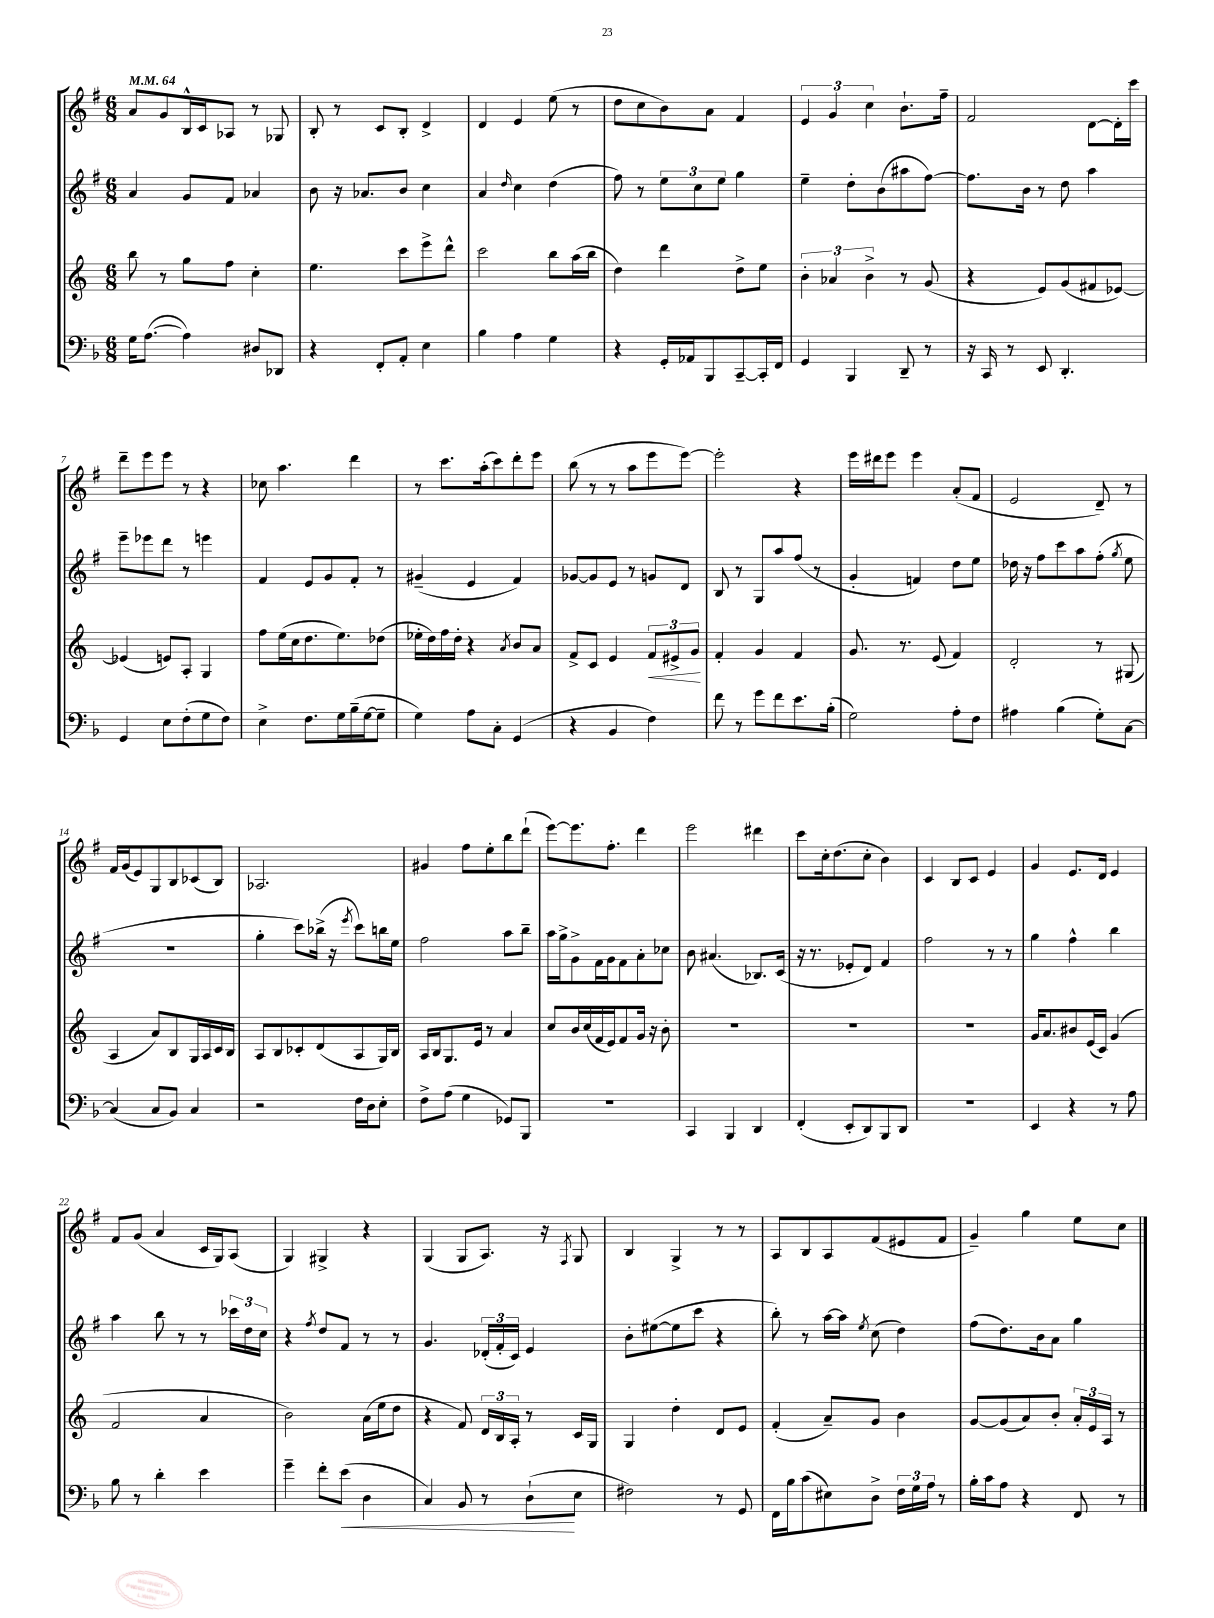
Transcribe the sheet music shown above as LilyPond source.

<<
\new StaffGroup <<
\new Staff = "s0" {
    \clef treble \key g \major \numericTimeSignature \time 6/8 \tempo 4 = 64
    \autoBeamOff a'8[ g'8 b16-^ c'16 aes8] r8 ges8 |
    b8-. r8 c'8[ b8]-. d'4-> |
    d'4 e'4 e''8( r8 |
    d''8[ c''8 b'8) a'8] fis'4 |
    \tuplet 3/2 { e'4 g'4 c''4 } b'8.[-! fis''16]-- |
    fis'2 d'8[~ d'16-. c'''16] |
    d'''8[-- e'''8 e'''8] r8 r4 |
    ces''8 a''4. d'''4 |
    r8 c'''8.[ a''16-.( c'''8) d'''8-. e'''8] |
    b''8( r8 r8 a''8[ e'''8 e'''8]~) |
    e'''2-. r4 |
    e'''16[ dis'''16 e'''8] e'''4 a'8[-.( fis'8] |
    e'2 d'8--) r8 |
    fis'16[ g'16( e'8) g8 b8 ces'8( b8]) |
    aes2. |
    gis'4 fis''8[ e''8-. b''8 d'''8]-!( |
    e'''8[~) e'''8. fis''8.]-. d'''4 |
    e'''2 dis'''4 |
    c'''8[ c''16-. d''8.( c''8]-. b'4) |
    c'4 b8[ c'8] e'4 |
    g'4 e'8.[ d'16] e'4 |
    fis'8[ g'8]( a'4 c'16[ g16) a8]( |
    g4) gis4-> r4 |
    g4( g8[ a8.]) r16 \acciaccatura { fis8 } g8 |
    b4 g4-> r8 r8 |
    a8[ b8 a8 fis'8( eis'8 fis'8] |
    g'4--) g''4 e''8[ c''8] \bar "|." |
}
\new Staff = "s1" {
    \clef treble \key g \major \numericTimeSignature \time 6/8
    \autoBeamOff a'4 g'8[ fis'8] aes'4 |
    b'8 r16 aes'8.[ b'8] c''4 |
    a'4 \grace { d''16 } c''4 d''4( |
    fis''8) r8 \tuplet 3/2 { e''8[ c''8 e''8] } g''4 |
    e''4-- d''8[-. b'8( ais''8 fis''8]~) |
    fis''8.[ b'16] r8 d''8 a''4 |
    e'''8[-- ees'''8 d'''8] r8 e'''4 |
    fis'4 e'8[ g'8 fis'8]-. r8 |
    gis'4--( e'4 fis'4) |
    ges'8[~ ges'8 e'8] r8 g'8[ d'8] |
    b8 r8 g8[ a''8 fis''8]( r8 |
    g'4-. f'4) d''8[ e''8] |
    des''16 r16 fis''8[ c'''8 a''8 fis''8]-.( \acciaccatura { g''8 } e''8 |
    R2. |
    g''4-. c'''8[) bes''16]->( r16 \acciaccatura { e'''8 } c'''8[) b''16 e''16] |
    fis''2 a''8[ b''8]-- |
    a''16[ g''16-> g'8-> fis'16 g'16 fis'8 a'8-. ces''8] |
    b'8 ais'4.( bes8.[) c'16]( |
    r16 r8. ees'8[-. d'8]) fis'4 |
    fis''2 r8 r8 |
    g''4 fis''4-^ b''4 |
    a''4 b''8 r8 r8 \tuplet 3/2 { ces'''16[ d''16 c''16] } |
    r4 \acciaccatura { fis''8 } d''8[ fis'8] r8 r8 |
    g'4. \tuplet 3/2 { des'16[-.( fis'16-. c'16]) } e'4 |
    b'8[-. eis''8~( eis''8 c'''8] r4 |
    b''8-.) r8 a''16[~ a''16] \acciaccatura { e''8 } c''8( d''4) |
    fis''8[( d''8.) b'16 a'8] g''4 \bar "|." |
}
\new Staff = "s2" {
    \clef treble \key c \major \numericTimeSignature \time 6/8
    \autoBeamOff b''8 r8 g''8[ f''8] c''4-. |
    e''4. c'''8[ e'''8-> d'''8]-^ |
    c'''2 b''8[ a''16( b''16] |
    d''4) d'''4 d''8[-> e''8] |
    \tuplet 3/2 { b'4-. aes'4 b'4-> } r8 g'8( |
    r4 e'8[) g'8( fis'8 ees'8]~) |
    ees'4( e'8[) a8]-. g4 |
    f''8[ e''16( c''16 d''8. e''8.) des''8]( |
    ees''16[-. d''16) f''16 d''16]-. r4 \acciaccatura { a'8 } b'8[ a'8] |
    f'8[-> c'8] e'4 \tuplet 3/2 { f'8[\< eis'8-> g'8]\! } |
    f'4-. g'4 f'4 |
    g'8. r8. e'8( f'4) |
    d'2-. r8 gis8( |
    a4 a'8[) b8 g16 a16 c'16 b16] |
    a8[ b8 ces'8-. d'8( a8 g16) b16] |
    a16[ b16 g8. e'16] r8 a'4 |
    c''8[ b'16 c''16( f'16 e'16) f'8 g'16] r16 b'8-. |
    R2. |
    R2. |
    R2. |
    g'16[ a'8. bis'8 e'16( c'16]) g'4( |
    f'2 a'4 |
    b'2) a'16[( e''16 d''8] |
    r4 f'8) \tuplet 3/2 { d'16[ b16 a16]-. } r8 c'16[ g16] |
    g4 d''4-. d'8[ e'8] |
    f'4-.( a'8[--) g'8] b'4 |
    g'8[~ g'8( a'8) b'8]-. \tuplet 3/2 { a'16[-. e'16 a16] } r8 \bar "|." |
}
\new Staff = "s3" {
    \clef bass \key f \major \numericTimeSignature \time 6/8
    \autoBeamOff g16[ a8.]~( a4) dis8[ des,8] |
    r4 f,8[-. a,8]-. e4 |
    bes4 a4 g4 |
    r4 g,16[-. aes,16 bes,,8 c,8~-- c,16-. f,16] |
    g,4 bes,,4 d,8-- r8 |
    r16 c,16 r8 e,8 d,4.-. |
    g,4 e8[ f8-.( g8 f8]) |
    e4-> f8.[ g16 bes16--( g16~ g8]-- |
    g4) a8[ c8]-. g,4( |
    r4 bes,4 f4) |
    f'8 r8 g'8[ f'8 e'8. bes16]-.( |
    g2) a8[-. f8] |
    ais4 bes4( g8[-.) c8]~ |
    c4( c8[ bes,8]) c4 |
    r2 f16[ d16 e8]-. |
    f8[-> a8]( g4 ges,8[) bes,,8] |
    R2. |
    c,4 bes,,4 d,4 |
    f,4-.( e,8[-. d,8) bes,,8 d,8] |
    R2. |
    e,4 r4 r8 a8 |
    bes8 r8 d'4-. e'4 |
    g'4-- f'8[-. e'8]\<( d4 |
    c4) bes,8 r8 d8[-!\!( e8] |
    fis2) r8 g,8 |
    f,16[ bes16 c'8( eis8) d8]-> \tuplet 3/2 { f16[ g16 a16] } r8 |
    bes16[-. c'16 a8] r4 f,8 r8 \bar "|." |
}
>>
>>
